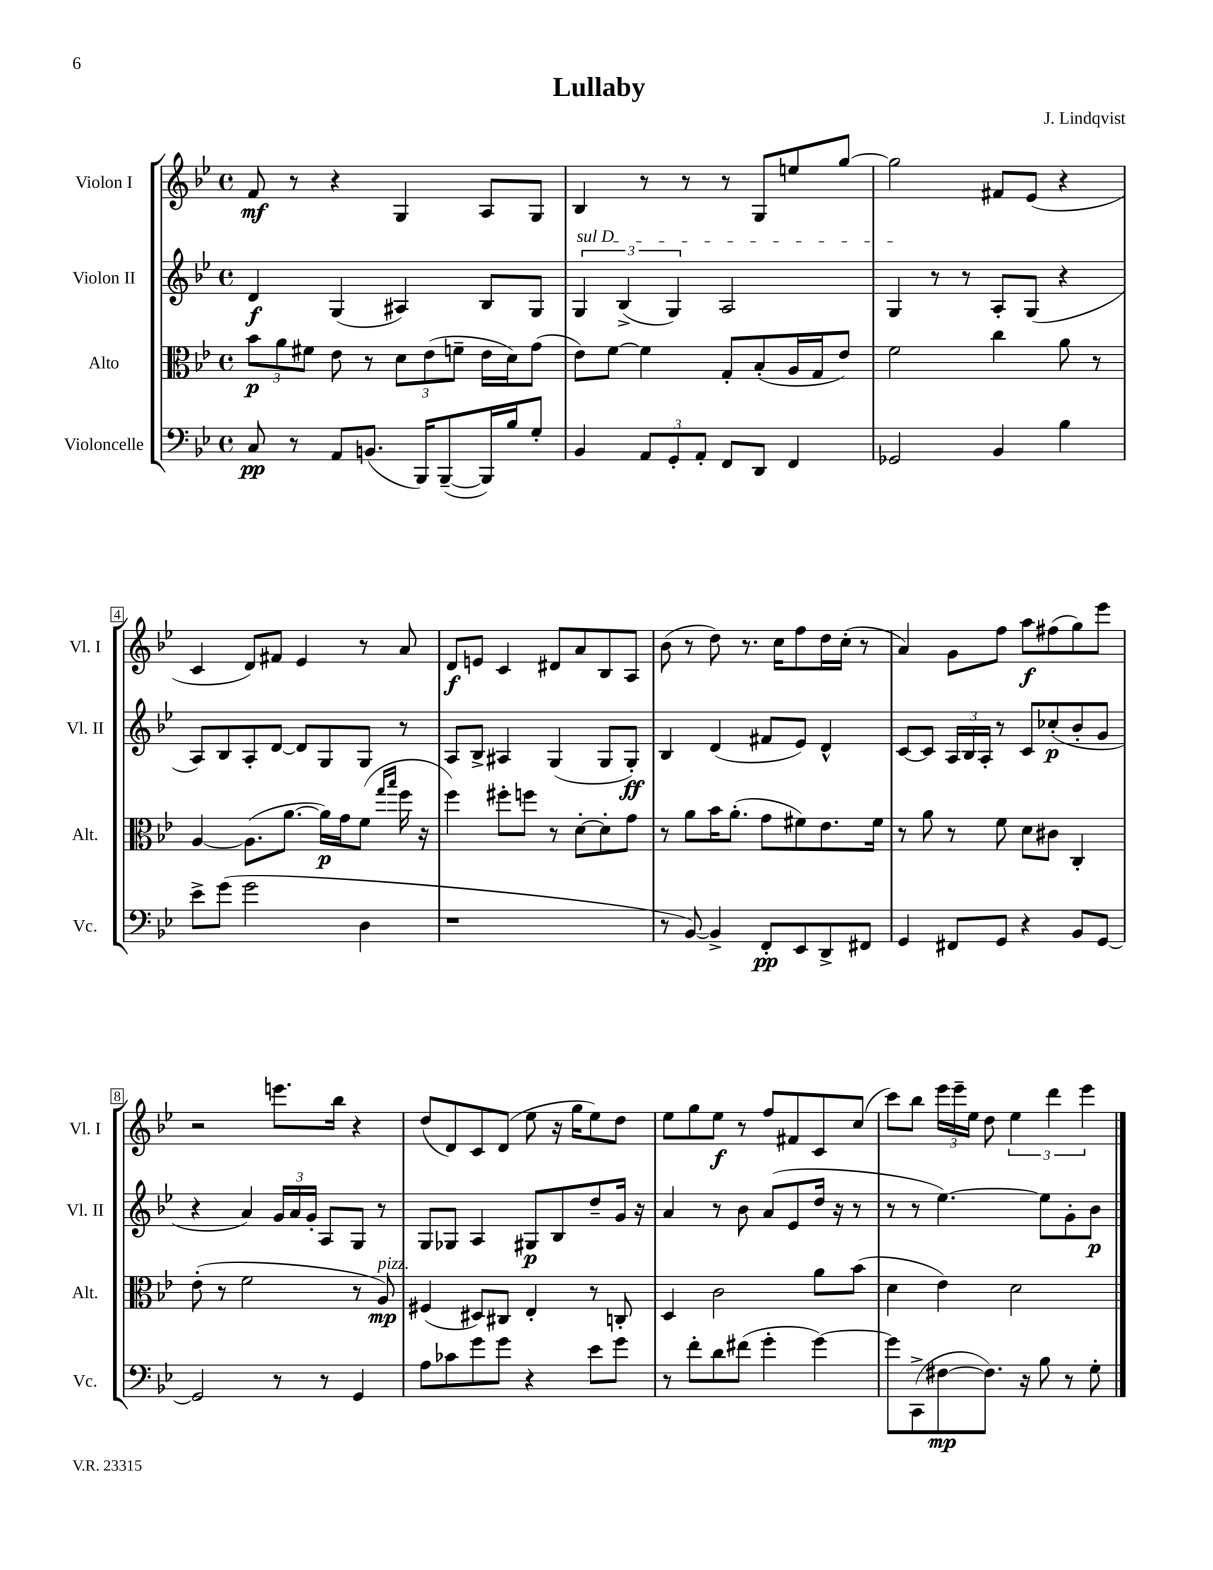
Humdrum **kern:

**kern	**kern	**kern	**kern
*staff4	*staff3	*staff2	*staff1
*clefF4	*clefC3	*clefG2	*clefG2
*k[b-e-]	*k[b-e-]	*k[b-e-]	*k[b-e-]
*M4/4	*M4/4	*M4/4	*M4/4
*met(c)	*met(c)	*met(c)	*met(c)
8C	12b-	4d	8f
.	12a	.	.
8r	.	.	8r
.	12f#	.	.
8AA	8e-	(4G	4r
(8.BB	8r	.	.
.	12d	4A#)	4G
16BBB-)	.	.	.
.	(12e-	.	.
([8BBB-~	.	.	.
.	12f~	.	.
16BBB-])	16e-	8B-	8A
16B-	16d)	.	.
8G'	(8g	8G	8G
=	=	=	=
4BB-	8e-)	6G	4B-
.	[8f	.	.
.	.	(6B-^	.
12AA	4f]	.	8r
12GG'	.	6G)	.
.	.	.	8r
12AA'	.	.	.
8FF	8G'	2A	8r
8DD	(8B-'	.	8G
4FF	16A	.	8ee
.	16G	.	.
.	8e-)	.	[8gg
=	=	=	=
2GG-	2f	4G	2gg]
.	.	8r	.
.	.	8r	.
4BB-	4cc	8A'	8f#
.	.	(8G	(8e-
4B-	8a	4r	4r
.	8r	.	.
=	=	=	=
8e-^	[4A	8A)	4c
(8g	.	8B-	.
2g	(8.A]	8A'	8d)
.	.	[8d	8f#
.	[8.a	.	.
.	.	8d]	4e-
.	16a])	8G	.
.	16g	.	.
4D	(8f	8G	8r
.	16qqgg	.	.
.	16qqbb-	.	.
.	16ff	8r	8a
.	16r	.	.
=	=	=	=
1r	4ff)	8A	8d
.	.	8B-^	8e
.	8ff#'	4A#	4c
.	8ff	.	.
.	8r	(4G	8d#
.	[8d'	.	8a
.	8d']	8G	8B-
.	8g	8G')	8A
=	=	=	=
8r	8r	4B-	(8b-
[8BB-)	8a	.	8r
4BB-^]	16b-	(4d	8dd)
.	(8.a'	.	.
.	.	.	8.r
8FF'	8g	8f#	.
.	.	.	16cc
8EE-	8f#)	8e-)	8ff
8DD^	8.e-	4d^^	16dd
.	.	.	(16cc'
8FF#	.	.	8r
.	16f#	.	.
=	=	=	=
4GG	8r	[8c	4a)
.	8a	8c]	.
8FF#	8r	24A	8g
.	.	24B-	.
.	.	24A'	.
8GG	8f	8r	8ff
4r	8d	8c	8aa
.	8c#	(8cc-'	(8ff#
8BB-	4C'	8b-'	8gg)
[8GG	.	8g	8eee-
=	=	=	=
2GG]	(8e-'	4r	2r
.	8r	.	.
.	2f	4a)	.
8r	.	24g	8.eee
.	.	24a	.
.	.	24g'	.
8r	.	8A	.
.	.	.	16bb-
4GG	8r	8G	4r
.	8A)	8r	.
=	=	=	=
8A	(4F#	8G	(8dd
8c-	.	8G-	8d)
8g	8D#)	4A	8c
8g	8C#	.	(8d
4r	4E-'	8G#	8ee-
.	.	8B-	16r
.	.	.	16gg
8e-	8r	8dd~	8ee-)
8g	8C'	16g	8dd
.	.	16r	.
=	=	=	=
8r	4D	4a	8ee-
8f'	.	.	8gg
8d	2c	8r	8ee-
(8f#	.	8b-	8r
4g'	.	(8a	8ff
.	.	8e-	8f#
[4g)	8a	16dd	8c
.	.	16r	.
.	(8b-	8r	(8cc
=	=	=	=
8g]	4d	8r	8ccc)
(8CC^	.	8r	8bb-
[8F#	4e-)	[4.ee-)	24eee-
.	.	.	24eee-~
.	.	.	24ee-
8.F#])	.	.	8dd
.	2d	.	6ee-
16r	.	.	.
8B-	.	8ee-]	.
.	.	.	6ddd
8r	.	8g'	.
.	.	.	6eee-
8G'	.	8b-	.
==	==	==	==
*-	*-	*-	*-
